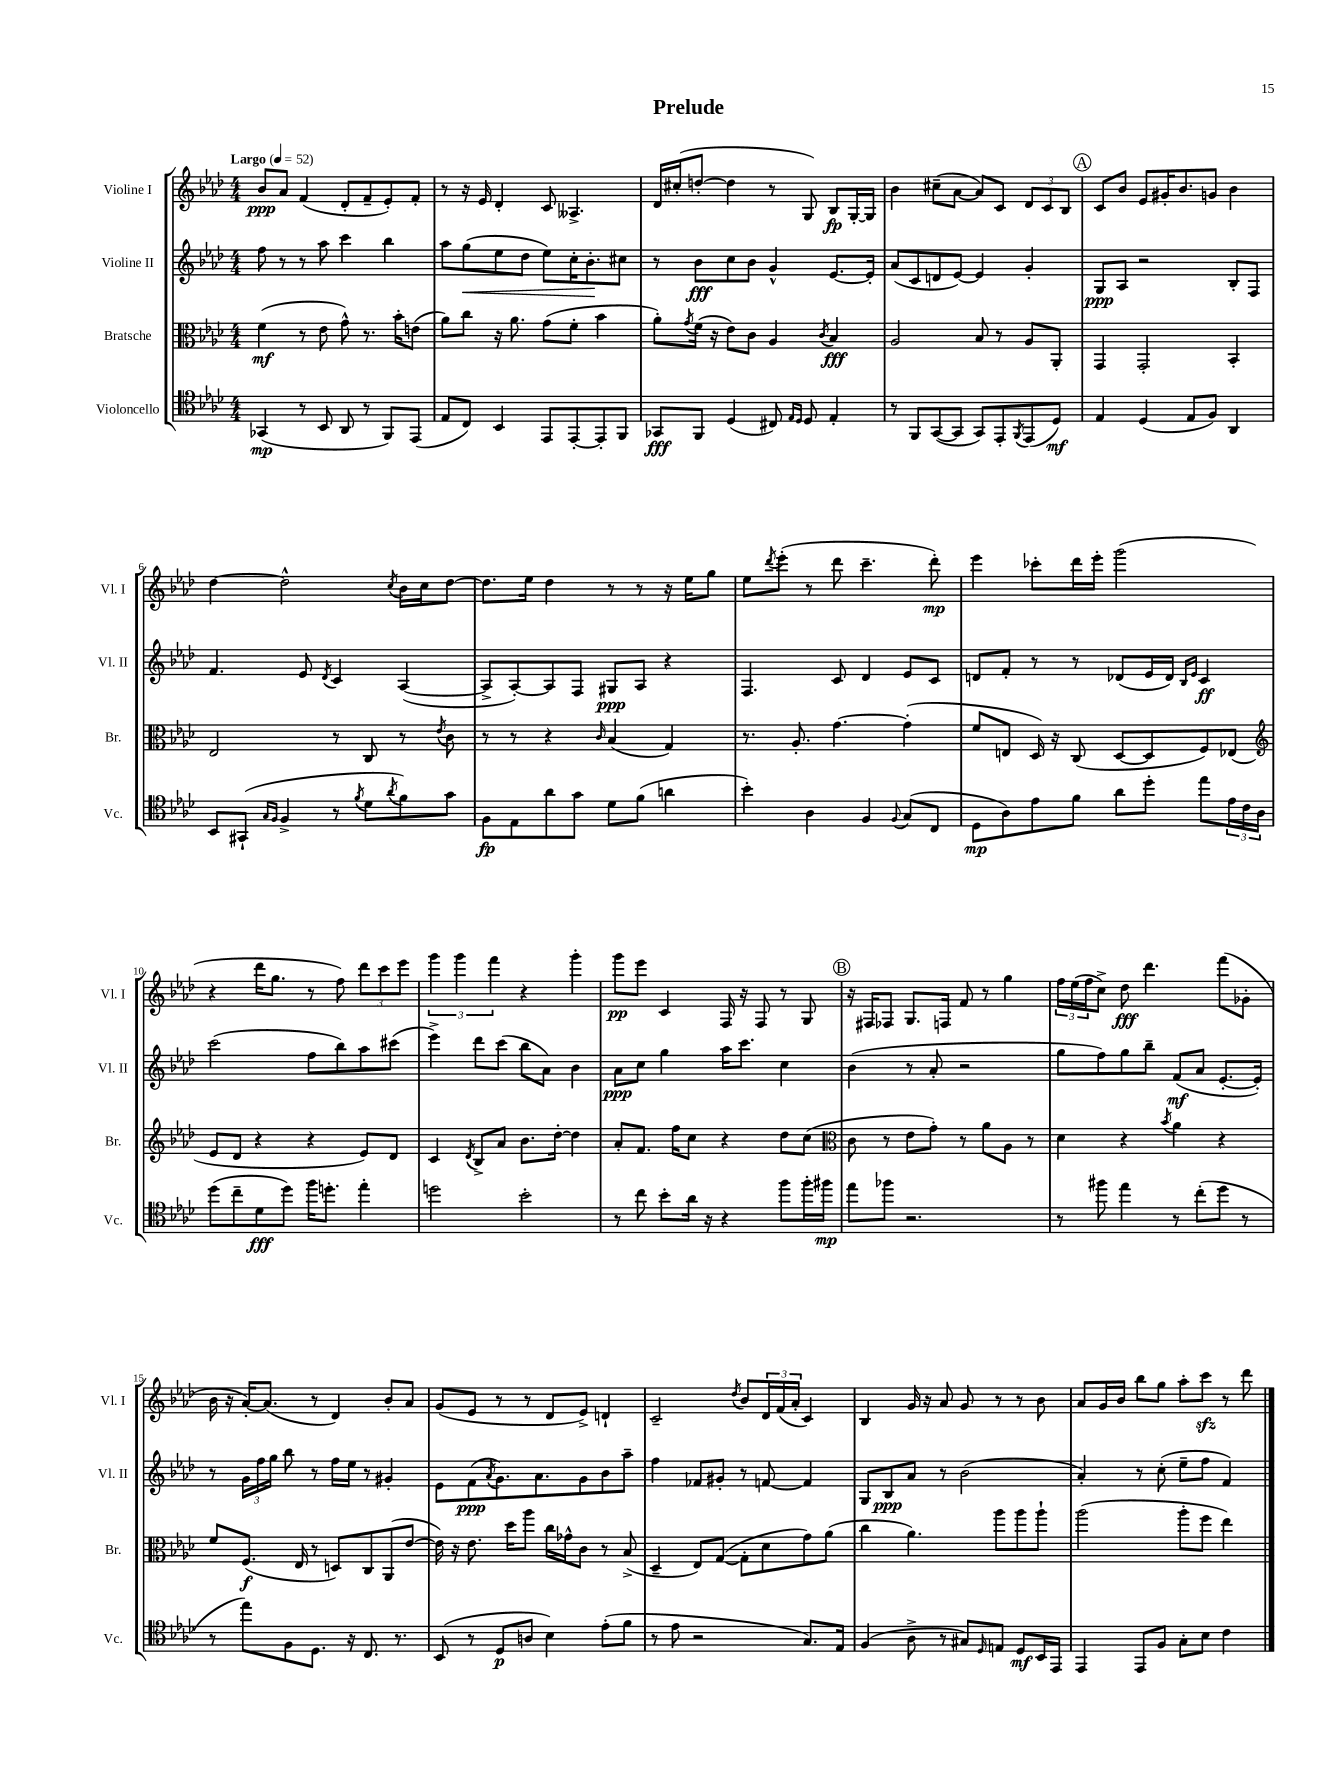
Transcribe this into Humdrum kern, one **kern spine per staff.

**kern	**kern	**kern	**kern
*staff4	*staff3	*staff2	*staff1
*clefC4	*clefC3	*clefG2	*clefG2
*k[b-e-a-d-]	*k[b-e-a-d-]	*k[b-e-a-d-]	*k[b-e-a-d-]
*M4/4	*M4/4	*M4/4	*M4/4
*MM52	*MM52	*MM52	*MM52
(4GG-	(4f	8ff	8b-
.	.	8r	8a-
8r	8r	8r	(4f
8BB-	8e-	8aa-	.
8AA-	8g^^)	4ccc	8d-'
8r	8.r	.	8f~
8FF)	.	4bb-	8e-')
.	16b-'	.	.
(8EE-	(8e	.	8f'
=	=	=	=
8E-	8a-)	8aa-	8r
8C)	8cc	(8gg	16r
.	.	.	16e-
4BB-	16r	8ee-	4d-'
.	8.a-	.	.
.	.	8dd-	.
8EE-	(8g	8ee-)	8c
[8EE-'	8f'	16cc'	4.A--^
.	.	8.b-'	.
8EE-']	4b-	.	.
8FF	.	8cc#	.
=	=	=	=
8GG-	8a-')	8r	16d-
.	.	.	(16cc#'
.	8qg	.	.
8FF	(16f	8b-	[8dd'
.	16r	.	.
(4D-	8e-)	8cc	4dd]
.	8c	8b-	.
8C#)	4A-	4g^^	8r
16qqE-	.	.	.
16qqD-	.	.	.
8D-	.	.	8G)
.	8qc	.	.
4E-'	4B-	[8.e-	8B-
.	.	.	[16G'
.	.	16e-']	16G]
=	=	=	=
8r	2A-	(8a-	4b-
8FF	.	8c	.
([8GG	.	8d	(8cc#~
8GG]	.	[8e-)	[8a-
8GG)	8B-	4e-]	8a-])
8EE-'	8r	.	8c
8qFF	.	.	.
(8EE-	8A-	4g'	12d-
.	.	.	12c
8D-)	8AA-'	.	.
.	.	.	12B-
=	=	=	=
4E-	4GG	8G	8c
.	.	8A-	8b-
(4D-	2GG'	2r	8e-
.	.	.	16g#'
.	.	.	8.b-
8E-	.	.	.
8F)	.	.	8g
4AA-	4BB-'	8B-'	4b-
.	.	8F	.
=	=	=	=
8BB-	2E-	4.f	[4dd-
(8GG#`	.	.	.
16qqG	.	.	.
16qqF	.	.	.
4F^	.	.	2dd-^^]
.	.	8e-	.
.	.	8qd-	.
8r	8r	4c	.
8qf	.	.	.
8d-	8C	.	.
8qa-	.	.	8qcc
8f)	8r	([4A-	16b-
.	.	.	16cc
.	8qe-	.	.
8g	8c	.	[8dd-
=	=	=	=
8F	8r	8A-^]	8.dd-]
8E-	8r	[8A-')	.
.	.	.	16ee-
8a-	4r	8A-]	4dd-
8g	.	8F	.
.	16qqc	.	.
8d-	(4B-	8G#	8r
(8f	.	8A-	8r
4a	4G)	4r	16r
.	.	.	16ee-
.	.	.	8gg
=	=	=	=
4b-')	8.r	4.F	8ee-
.	.	.	8qddd-
.	.	.	(8eee-'
.	8.A-'	.	.
4A-	.	.	8r
.	[4.g	8c	8ddd-
4F	.	4d-	4.ccc~
8qqF	.	.	.
(8G	(4g']	8e-	.
8C	.	8c	8ddd-')
=	=	=	=
8D-	8f	8d	4eee-
8A-)	8E	8f'	.
8e-	16D-)	8r	8ccc-'
.	16r	.	.
8f	(8C	8r	16ddd-
.	.	.	16eee-'
8a-	[8D-	(8d-	(2ggg
8dd-'	8D-]	16e-	.
.	.	16d-)	.
.	.	16qqB-	.
.	.	16qqe-	.
8ee-	8F)	4c	.
24e-	(8E-	.	.
24c	.	.	.
24A-	.	.	.
=	=	=	=
*	*clefG2	*	*
(8dd-	8e-	(2ccc	4r
8cc~	8d-	.	.
8d-	4r	.	16ddd-
.	.	.	8.gg
8dd-)	.	.	.
16ff	4r	8ff	8r
8.dd'	.	.	.
.	.	8bb-)	8ff)
4ee-'	8e-)	8aa-	12ddd-
.	.	.	12ccc
.	8d-	(8ccc#	.
.	.	.	12eee-
=	=	=	=
2dd	4c	4eee-^)	6ggg
.	.	.	6ggg
.	8qd-	.	.
.	8B-^	8ddd-	.
.	.	.	6fff
.	8a-	(8ccc	.
2b-'	8.b-	8bb-	4r
.	.	8a-)	.
.	[16dd-'	.	.
.	4dd-]	4b-	4ggg'
=	=	=	=
8r	8a-'	8a-	8ggg
8cc	8.f	8cc	8eee-
8b-'	.	4gg	4c
.	16ff	.	.
16a-	8cc	.	.
16r	.	.	.
4r	4r	16aa-	16F
.	.	8.ccc	16r
.	.	.	8F
8ff	8dd-	4cc	8r
16ff'	(8cc	.	8G
16ff#	.	.	.
=	=	=	=
*	*clefC3	*	*
8ee-	8c	(4b-	16r
.	.	.	16F#
8ff-	8r	.	8F-
2.r	8e-	8r	8.G
.	8g')	8a-'	.
.	.	.	16F
.	8r	2r	8f
.	8a-	.	8r
.	8A-	.	4gg
.	8r	.	.
=	=	=	=
8r	4d-	8gg	24ff
.	.	.	(24ee-
.	.	.	24ff
8ff#	.	8ff)	8cc^)
4ee-	4r	8gg	8dd-
.	.	8bb-~	4.ddd-
.	8qb-	.	.
8r	4a-	(8f	.
(8cc'	.	8a-	.
8dd-	4r	[8.e-'	(8fff
8r	.	.	8g-'
.	.	16e-'])	.
=	=	=	=
8r	8f	8r	16b-
.	.	.	16r
8ee-)	(8.F	24g	[16a-')
.	.	24ff	.
.	.	.	(8.a-]
.	.	24gg	.
8F	.	8bb-	.
.	16E-	.	.
8.D-	8r	8r	8r
.	8D)	16ff	4d-)
16r	.	16ee-	.
8.C	8C	8r	.
.	(8AA-	4g#'	8b-'
8.r	.	.	.
.	[8e-	.	8a-
=	=	=	=
(8BB-	16e-])	8e-	(8g
.	16r	.	.
8r	8.e-	(8f	8e-
.	.	8qa-	.
8D-	.	8.g)	8r
.	16dd-	.	.
8A	8aa-	.	8r
.	.	8.a-	.
4B-)	16cc	.	8d-
.	16g-^^	.	.
.	8c	8g	8e-^)
(8e-'	8r	8b-	4d`
8f	(8B-^	8aa-~	.
=	=	=	=
8r	4D-~	4ff	2c~
8e-	.	.	.
2r	8E-)	8f-	.
.	([8G	8g#'	.
.	.	.	8qdd-
.	8G']	8r	8b-
.	8d-	[8f	24d-
.	.	.	(24f
.	.	.	24a-'
8.G)	8g)	4f]	4c)
.	(8a-	.	.
16E-	.	.	.
=	=	=	=
(4F	4cc	8G	4B-
.	.	8B-	.
8A-^	4.a-)	8a-	16g
.	.	.	16r
8r	.	8r	8a-
8G#)	.	(2b-	8g
16qqD-	.	.	.
8E	8aa-	.	8r
8D-	8aa-	.	8r
16BB-	8aa-`	.	8b-
16EE-	.	.	.
=	=	=	=
4EE-	(2aa-	4a-')	8a-
.	.	.	16g
.	.	.	16b-
8EE-	.	8r	8bb-
8F	.	(8cc'	8gg
8G'	8aa-'	8ee-~	8aa-'
8B-	8ff	8ff	8ccc
4c	4ee-)	4f)	8r
.	.	.	8ddd-
==	==	==	==
*-	*-	*-	*-
